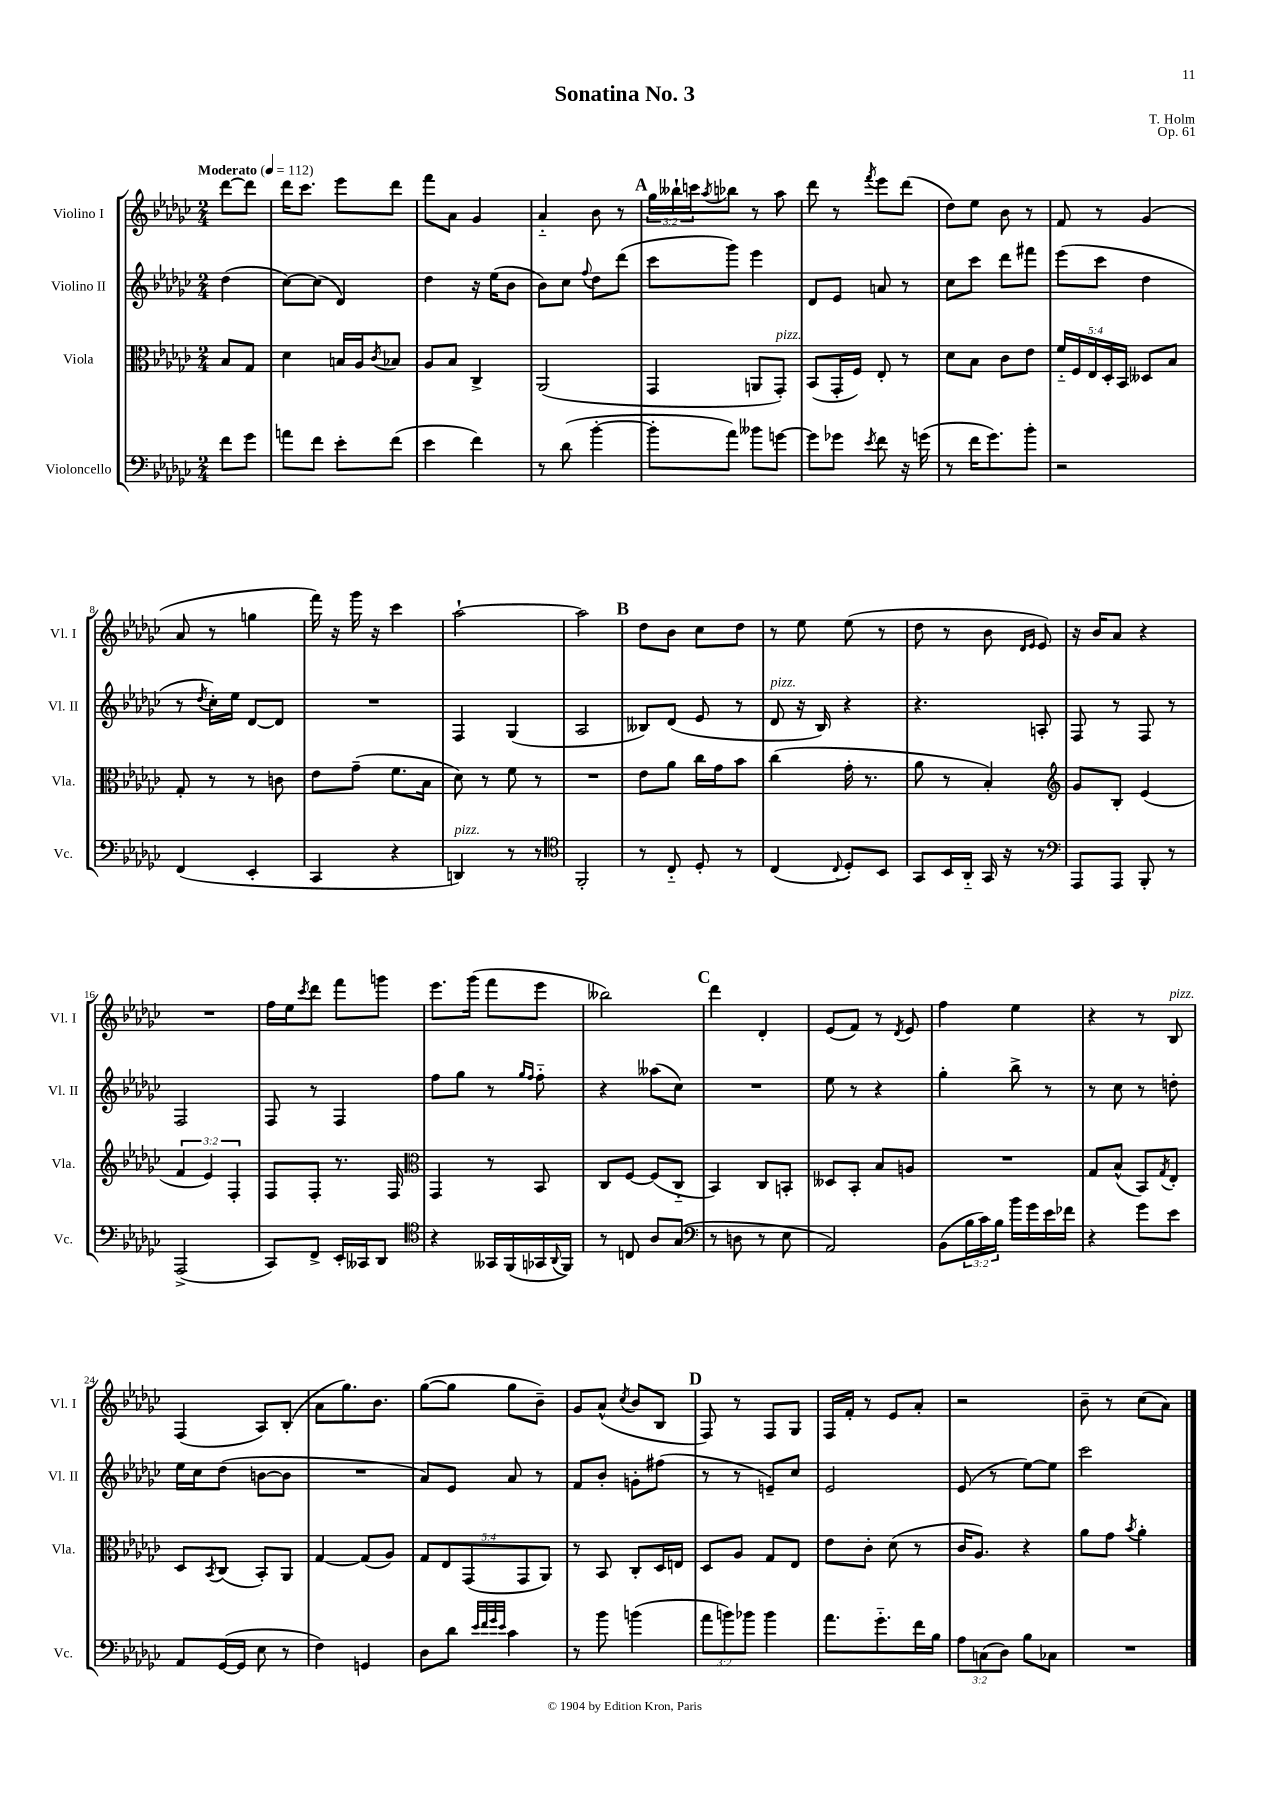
\header { title = "Sonatina No. 3" composer = "T. Holm" opus = "Op. 61" }
<<
\new StaffGroup <<
\new Staff = "s0" \with { instrumentName = "Violino I" shortInstrumentName = "Vl. I" } {
    \clef treble \key ges \major \numericTimeSignature \time 2/4 \override Staff.TupletNumber.text = #tuplet-number::calc-fraction-text \partial 4 \tempo "Moderato" 4 = 112
    des'''8~ des'''8 |
    des'''16 ces'''8. ees'''8 des'''8 |
    f'''8 aes'8 ges'4 |
    aes'4-_ bes'8 r8 |
    \mark \markup { \bold "A" } \tuplet 3/2 { ges''16 beses''16-! c'''16 } \acciaccatura { aes''8 } bes''8 r8 aes''8 |
    des'''8 r8 \acciaccatura { f'''8 } ees'''8 des'''8( |
    des''8) ees''8 bes'8 r8 |
    f'8 r8 ges'4( |
    aes'8 r8 g''4 |
    f'''16) r16 ges'''16 r16 ces'''4 |
    aes''2~-! |
    aes''2 |
    \mark \markup { \bold "B" } des''8 bes'8 ces''8 des''8 |
    r8 ees''8 ees''8( r8 |
    des''8 r8 bes'8 \grace { des'16 ees'16 } ees'8) |
    r16 bes'16 aes'8 r4 |
    R2 |
    f''16 ees''16 \acciaccatura { ces'''8 } des'''8 f'''8 g'''8 |
    ees'''8. ges'''16( f'''8 ees'''8 |
    beses''2) |
    \mark \markup { \bold "C" } des'''4 des'4-. |
    ees'8( f'8) r8 \acciaccatura { des'8 } ees'8 |
    f''4 ees''4 |
    r4 r8 bes8^\markup { \italic "pizz." } |
    f4( aes8) bes8-.( |
    aes'8 ges''8.) bes'8. |
    ges''8~( ges''8 ges''8 bes'8--) |
    ges'8 aes'8-^( \acciaccatura { ces''8 } bes'8 bes8 |
    \mark \markup { \bold "D" } f8) r8 f8 ges8 |
    f16 f'16-. r8 ees'8 aes'8-. |
    r2 |
    bes'8-- r8 ces''8( aes'8) \bar "|." |
}
\new Staff = "s1" \with { instrumentName = "Violino II" shortInstrumentName = "Vl. II" } {
    \clef treble \key ges \major \numericTimeSignature \time 2/4 \partial 4
    des''4( |
    ces''8~) ces''8( des'4) |
    des''4 r16 ees''16( bes'8 |
    bes'8) ces''8 \appoggiatura { f''8 } des''8 des'''8( |
    \mark \markup { \bold "A" } ces'''8 ges'''8) ees'''4 |
    des'8 ees'8 a'8 r8 |
    ces''8 ces'''8 des'''8 fis'''8 |
    ees'''8( ces'''8 des''4 |
    r8 \acciaccatura { des''8 } ces''16-.) ees''16 des'8~ des'8 |
    R2 |
    f4 ges4( |
    aes2 |
    \mark \markup { \bold "B" } beses8) des'8( ees'8 r8 |
    des'8^\markup { \italic "pizz." } r16 bes16) r4 |
    r4. a8-. |
    f8 r8 f8 r8 |
    f2 |
    f8 r8 f4 |
    f''8 ges''8 r8 \grace { ges''16 f''16 } f''8-_ |
    r4 aeses''8( ces''8) |
    \mark \markup { \bold "C" } R2 |
    ees''8 r8 r4 |
    ges''4-. bes''8-> r8 |
    r8 ces''8 r8 d''8-. |
    ees''16 ces''16 des''8( b'8~ b'8 |
    R2 |
    aes'8) ees'8 aes'8 r8 |
    f'8 bes'8-. g'8-. fis''8( |
    \mark \markup { \bold "D" } r8 r8 e'8--) ces''8 |
    ees'2 |
    ees'8( r8 ees''8~) ees''8 |
    ces'''2 \bar "|." |
}
\new Staff = "s2" \with { instrumentName = "Viola" shortInstrumentName = "Vla." } {
    \clef alto \key ges \major \numericTimeSignature \time 2/4 \override Staff.TupletNumber.text = #tuplet-number::calc-fraction-text \partial 4
    bes8 ges8 |
    des'4 b16 aes16 \acciaccatura { ces'8 } bes8 |
    aes8 bes8 ces4-> |
    aes,2( |
    \mark \markup { \bold "A" } ges,4 a,8 ges,8-.^\markup { \italic "pizz." }) |
    bes,8( ges,16-. f16) ees8-. r8 |
    des'8 bes8 ces'8 ees'8 |
    \tuplet 5/4 { f'16-_ f16 ees16 des16-. bes,16 } deses8 bes8 |
    ges8-. r8 r8 c'8 |
    ees'8 ges'8--( f'8. bes16 |
    des'8) r8 f'8 r8 |
    R2 |
    \mark \markup { \bold "B" } ees'8 aes'8 ces''16 ges'16 bes'8 |
    ces''4( ges'16-. r8. |
    aes'8 r8 bes4-.) |
    \clef treble ges'8 bes8-. ees'4( |
    \tuplet 3/2 { f'4 ees'4) f4-. } |
    f8 f8-. r8. f16 |
    \clef alto ges,4 r8 bes,8 |
    ces8 f8~ f8( ces8-_ |
    \mark \markup { \bold "C" } bes,4) ces8 b,8-. |
    deses8 bes,8-. bes8 a8 |
    R2 |
    ges8 bes8-^( bes,8) \acciaccatura { ges8 } ees8-. |
    des8 \acciaccatura { bes,8 } ces8( bes,8-.) aes,8 |
    ges4~ ges8( aes8) |
    \tuplet 5/4 { ges8 ees8 ges,8( ges,8 aes,8) } |
    r8 bes,8 ces8-. des16 e16 |
    \mark \markup { \bold "D" } des8 aes8 ges8 ees8 |
    ees'8 ces'8-. des'8( r8 |
    ces'16 aes8.) r4 |
    aes'8 ges'8 \acciaccatura { bes'8 } aes'4-. \bar "|." |
}
\new Staff = "s3" \with { instrumentName = "Violoncello" shortInstrumentName = "Vc." } {
    \clef bass \key ges \major \numericTimeSignature \time 2/4 \override Staff.TupletNumber.text = #tuplet-number::calc-fraction-text \partial 4
    f'8 ges'8 |
    a'8 f'8 ees'8-. f'8( |
    ees'4 f'4) |
    r8 des'8( bes'4~-. |
    \mark \markup { \bold "A" } bes'8-. aes'8) beses'8 g'8~ |
    g'8 ges'8 \acciaccatura { ees'8 } f'8 r16 g'16( |
    r8 f'16 ges'8.) bes'8-. |
    r2 |
    f,4( ees,4-. |
    ces,4 r4 |
    d,4^\markup { \italic "pizz." }) r8 r8 |
    \clef tenor f,2-. |
    \mark \markup { \bold "B" } r8 ces8-_ des8-. r8 |
    ces4( \appoggiatura { ces8 } des8-.) bes,8 |
    ges,8 bes,16 aes,16-_ ges,16 r16 r8 |
    \clef bass aes,,8 aes,,8 bes,,8-. r8 |
    aes,,2->( |
    ces,8) f,8-> ees,16-. ceses,16 des,8 |
    \clef tenor r4 geses,16 f,16( ges,16 \appoggiatura { aes,8 } f,16) |
    r8 c8 aes8 ges8( |
    \mark \markup { \bold "C" } \clef bass r8 d8 r8 ees8 |
    aes,2) |
    bes,8( \tuplet 3/2 { bes16 ces'16) bes16 } bes'16 ges'16 ees'16 fes'16 |
    r4 ges'8 ees'8 |
    aes,8 ges,16~( ges,16 ees8 r8 |
    f4) g,4 |
    des8 des'8 \grace { ees'32 f'32 ges'32 ees'32 } ces'4 |
    r8 bes'8 b'4( |
    \mark \markup { \bold "D" } \tuplet 3/2 { aes'8 b'8) bes'8 } bes'4 |
    aes'8. ges'8.-_ f'16 bes16 |
    \tuplet 3/2 { aes8 c8( des8) } bes8 ces8 |
    R2 \bar "|." |
}
>>
>>
